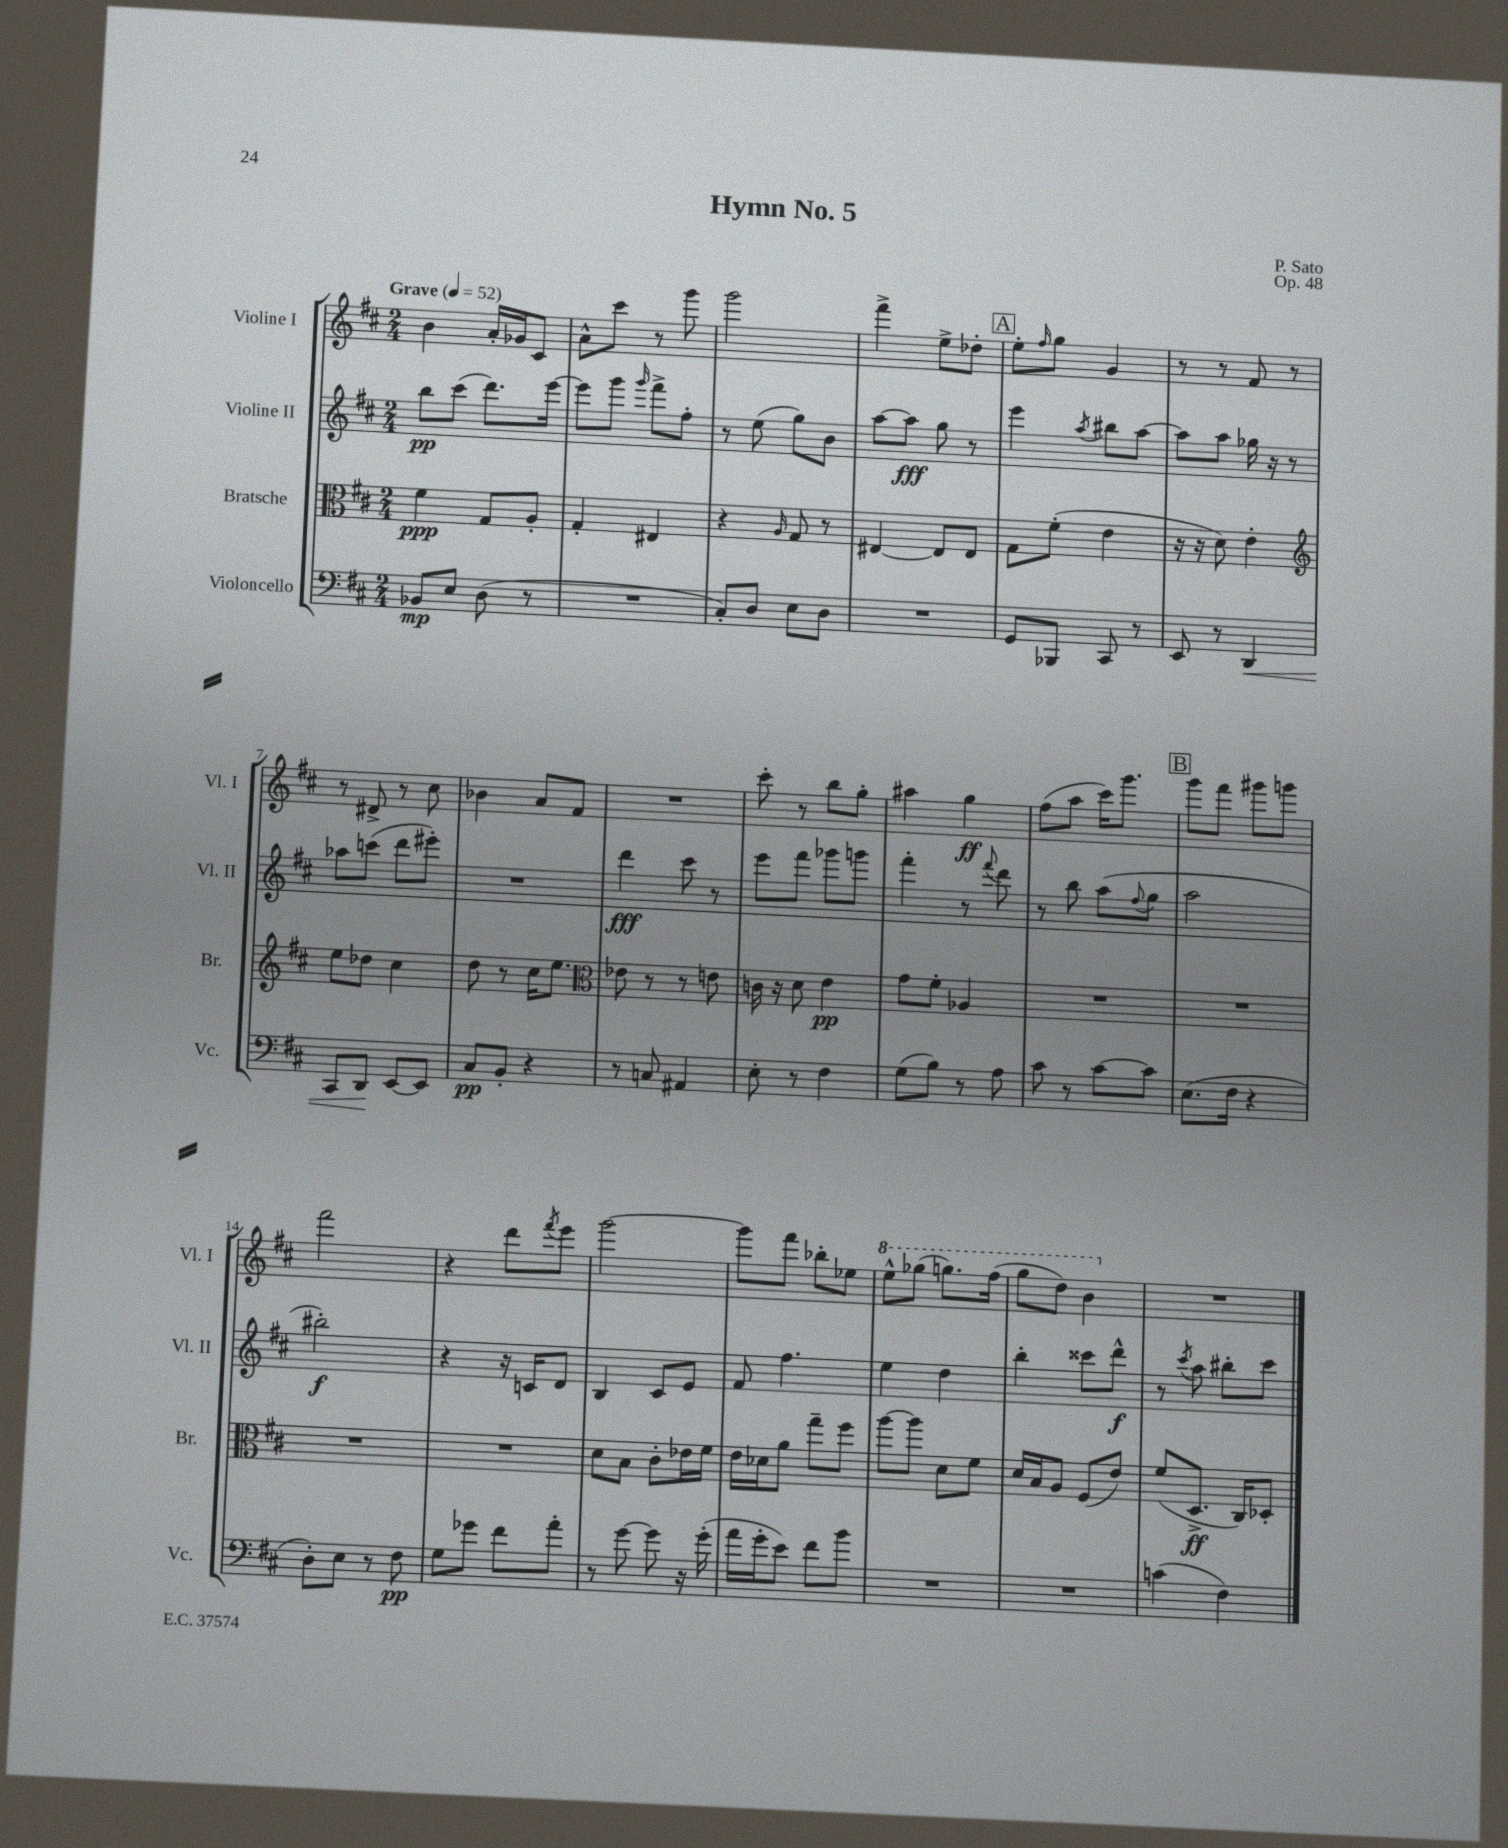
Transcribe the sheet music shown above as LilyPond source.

\header { title = "Hymn No. 5" composer = "P. Sato" opus = "Op. 48" }
<<
\new StaffGroup <<
\new Staff = "s0" \with { instrumentName = "Violine I" shortInstrumentName = "Vl. I" } {
    \clef treble \key d \major \numericTimeSignature \time 2/4 \tempo "Grave" 4 = 52
    b'4 a'16-. ges'16 cis'8 |
    a'8-^ cis'''8 r8 g'''8 |
    g'''2 |
    fis'''4-> e''8-> des''8-. |
    \mark \markup { \box "A" } e''8-. \grace { fis''16 } g''8 g'4 |
    r8 r8 fis'8 r8 |
    r8 dis'8-> r8 cis''8 |
    bes'4 a'8 fis'8 |
    R2 |
    cis'''8-. r8 b''8 g''8-. |
    ais''4 g''4\ff |
    fis''8( a''8 cis'''16) g'''8. |
    \mark \markup { \box "B" } g'''8 fis'''8 gis'''8 g'''8 |
    fis'''2 |
    r4 d'''8 \acciaccatura { fis'''8 } e'''8 |
    g'''2~ |
    g'''8 fis'''8 bes''8-. ees''8 |
    \ottava #1 e'''8-^ ges'''8( g'''8.) fis'''16( |
    g'''8 d'''8) b''4 \ottava #0 |
    R2 \bar "|." |
}
\new Staff = "s1" \with { instrumentName = "Violine II" shortInstrumentName = "Vl. II" } {
    \clef treble \key d \major \numericTimeSignature \time 2/4
    b''8\pp cis'''8( d'''8.) e'''16~ |
    e'''8 g'''8 \grace { g'''16 } fis'''8-> fis''8-. |
    r8 e''8( g''8) b'8 |
    a''8~ a''8\fff g''8 r8 |
    \mark \markup { \box "A" } e'''4 \acciaccatura { a''8 } bis''8 a''8~ |
    a''8 a''8 ges''16 r16 r8 |
    aes''8 c'''8( d'''8 eis'''8-.) |
    R2 |
    d'''4\fff cis'''8 r8 |
    e'''8 fis'''8 ges'''8 g'''8 |
    fis'''4-. r8 \appoggiatura { fis'''8 } d'''8 |
    r8 b''8 a''8( \appoggiatura { fis''8 } g''8 |
    \mark \markup { \box "B" } a''2 |
    bis''2-.\f) |
    r4 r16 c'16 d'8 |
    b4 cis'8 e'8 |
    fis'8 fis''4. |
    e''4 d''4 |
    b''4-. cisis'''8 d'''8-^\f |
    r8 \acciaccatura { cis'''8 } a''8 bis''8-. cis'''8 \bar "|." |
}
\new Staff = "s2" \with { instrumentName = "Bratsche" shortInstrumentName = "Br." } {
    \clef alto \key d \major \numericTimeSignature \time 2/4
    fis'4\ppp g8 a8-. |
    g4-. eis4 |
    r4 \grace { a16 } g8 r8 |
    eis4~ eis8 eis8 |
    \mark \markup { \box "A" } g8 fis'8-.( e'4 |
    r16 r16 d'8) e'4-. |
    \clef treble e''8 des''8 cis''4 |
    d''8 r8 cis''16 e''8. |
    \clef alto ees'8 r8 r8 e'8 |
    c'16 r16 d'8 e'4\pp |
    g'8 fis'8-. aes4 |
    R2 |
    \mark \markup { \box "B" } R2 |
    R2 |
    R2 |
    d'8 b8 cis'8-. ees'16 fis'16 |
    e'16 des'16 a'8 g''8-- fis''8 |
    a''8~ a''8 d'8 fis'8 |
    d'16 b16 a8 fis8( e'8) |
    fis'8( d8.->\ff cis16) des8-. \bar "|." |
}
\new Staff = "s3" \with { instrumentName = "Violoncello" shortInstrumentName = "Vc." } {
    \clef bass \key d \major \numericTimeSignature \time 2/4
    bes,8\mp e8 d8( r8 |
    R2 |
    cis8-.) d8 e8 d8 |
    R2 |
    \mark \markup { \box "A" } g,8 bes,,8 cis,8 r8 |
    e,8 r8 d,4\< |
    cis,8 d,8\! e,8~ e,8 |
    cis8\pp b,8-. r4 |
    r8 c8 ais,4 |
    e8-. r8 fis4 |
    g8( b8) r8 a8 |
    cis'8 r8 cis'8~ cis'8 |
    \mark \markup { \box "B" } e8.( fis16 r4 |
    d8-.) e8 r8 fis8\pp |
    g8 ges'8 fis'8 a'8-. |
    r8 g'8~ g'8 r16 g'16-.( |
    a'16 g'16-. e'8) fis'8 b'8 |
    R2 |
    R2 |
    c'4( fis4) \bar "|." |
}
>>
>>
